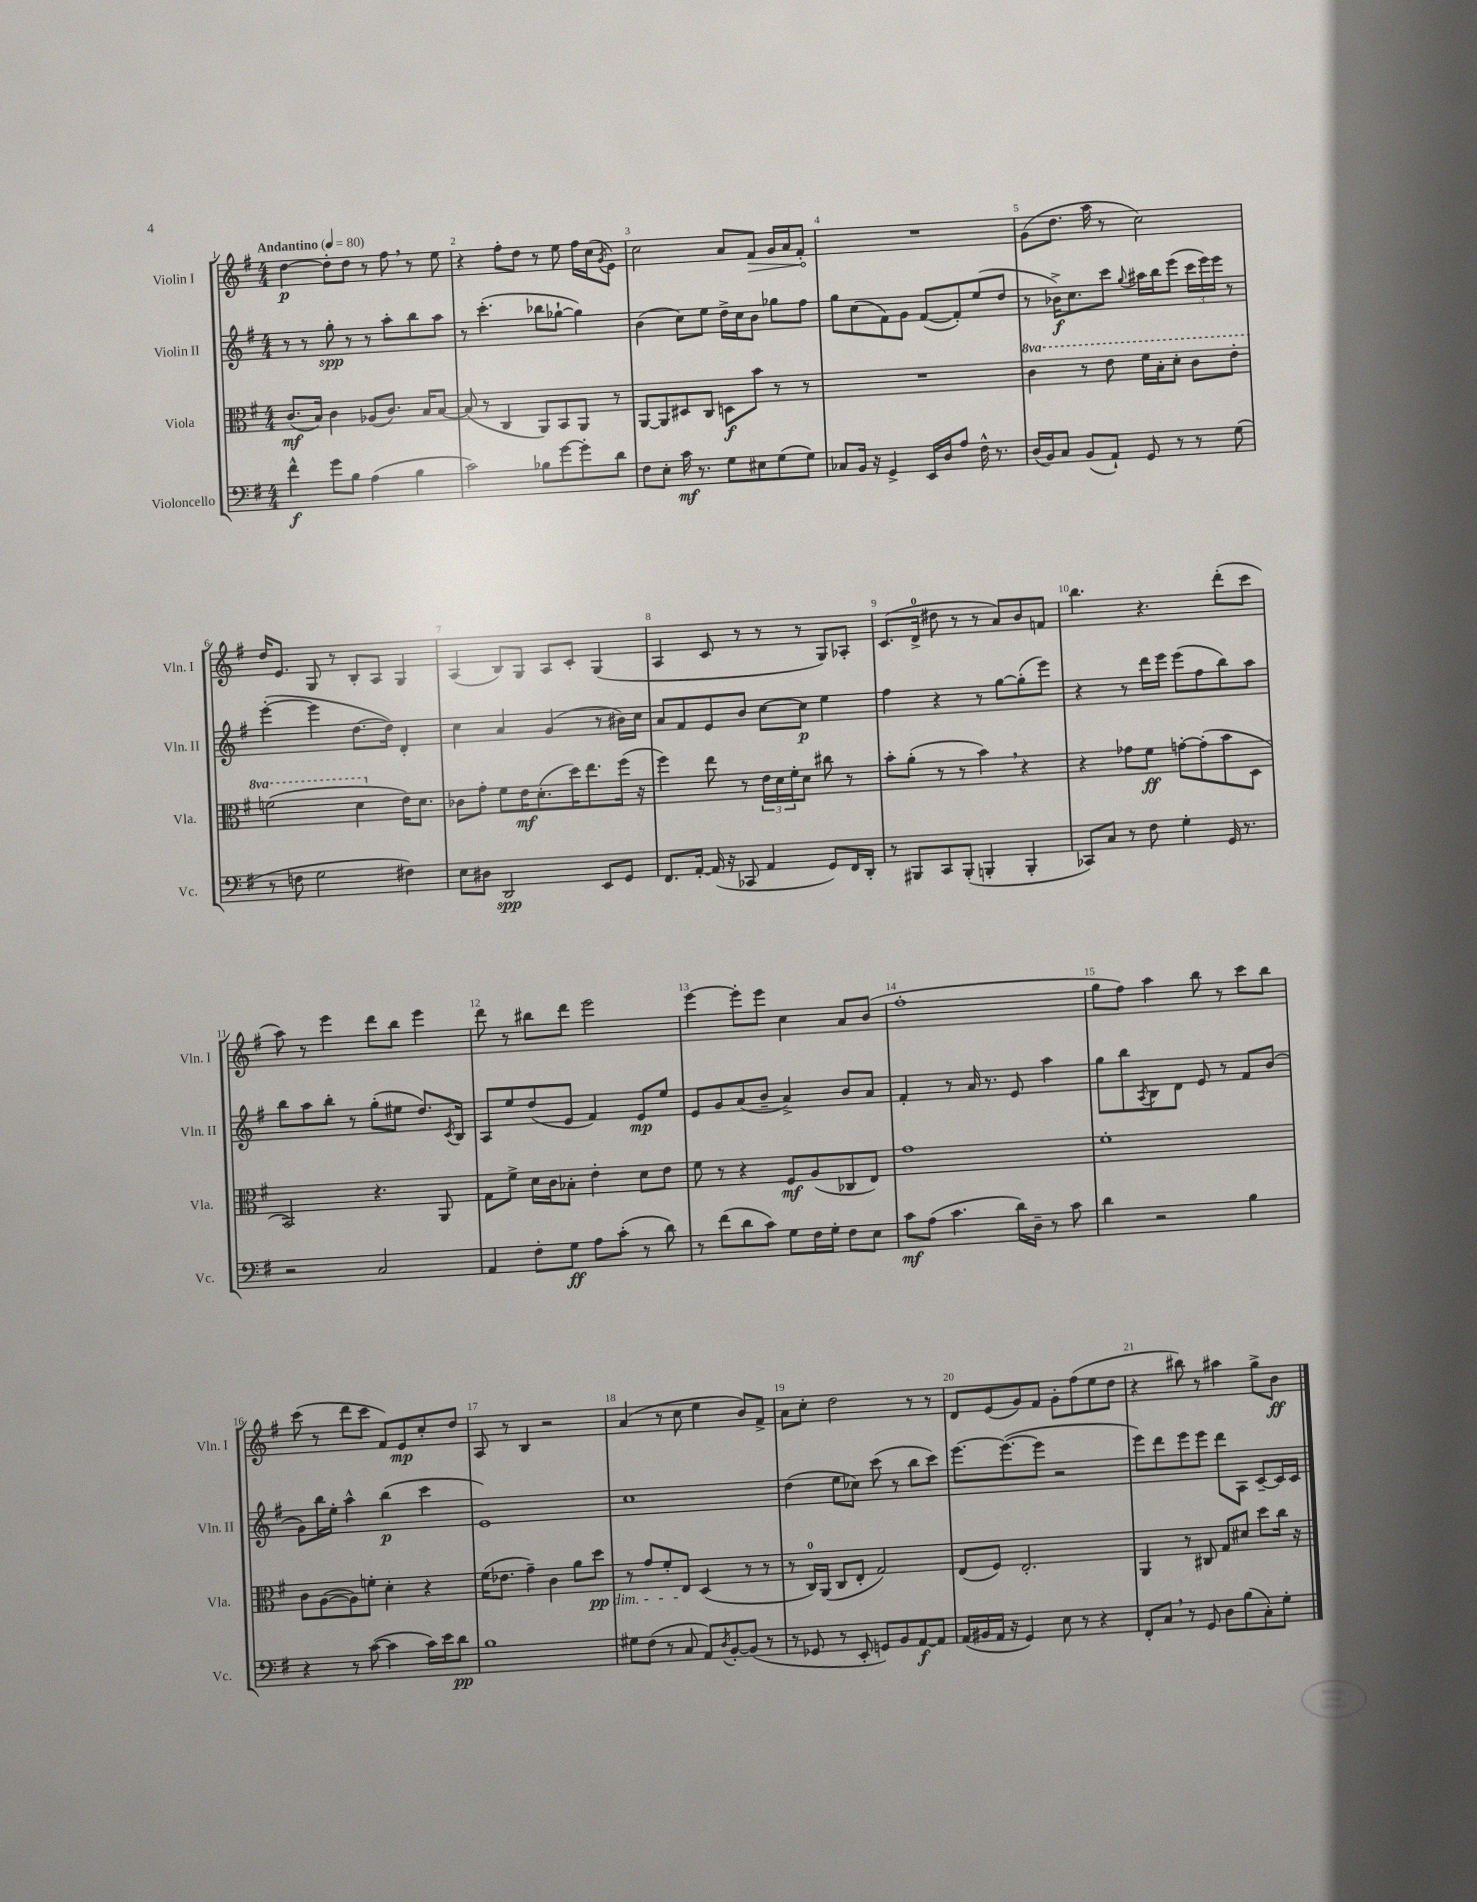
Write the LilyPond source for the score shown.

<<
\new StaffGroup <<
\new Staff = "s0" \with { instrumentName = "Violin I" shortInstrumentName = "Vln. I" } {
    \clef treble \key g \major \numericTimeSignature \time 4/4 \tempo "Andantino" 4 = 80
    d''4~\p d''8-. d''8 r8 fis''8 \breathe r8 e''8 |
    r4 fis''8-. d''8 r8 e''8 fis''16 c''16( \acciaccatura { g'8 } e'8) |
    c''2 a'8 \once \override Hairpin.circled-tip = ##t fis'8\> g'16 a'16 fis'8-.\! |
    R1 |
    g'8( d''8. a''16 r8 c''2) |
    d''16 e'8. g8 r8 b8-. a8 g4 |
    a4( b8) g8 a8 c'8-. g4( |
    a4 c'8 r8 r8 r8 g8) aes8-. |
    c'8.( d'16-0-> dis''8 r8 r8 a'8) b'8 f'8 |
    b''4. r4. d'''8-.( c'''8 |
    a''8) r8 e'''4 d'''8 b''8 e'''4 |
    d'''8 r8 bis''8 d'''8 e'''2 |
    e'''4~ e'''8-. e'''8 c''4 a'8 b'8( |
    fis''1-. |
    g''8 fis''8) a''4 b''8 r8 c'''8 b''8 |
    c'''8( r8 d'''8 c'''8 fis'8) e'8\mp c''8-. d''8 |
    a8 r8 b4 r2 |
    a'4( r8 c''8 e''4 b'8) fis'8-> |
    a'8 c''8-. d''2 r8 r8 |
    d'8 e'8( g'8) fis'8 g'8-. fis''8( e''8 d''8 |
    r4 bis''8) r8 ais''4 g''8-> b'8\ff \bar "|." |
}
\new Staff = "s1" \with { instrumentName = "Violin II" shortInstrumentName = "Vln. II" } {
    \clef treble \key g \major \numericTimeSignature \time 4/4
    r8 r8 g''8-.\spp r8 r8 a''8-. b''8 a''8 |
    r8 c'''4.-.( bes''8 ges''8~-! ges''4) |
    b'4( c''8) e''8 d''16-> c''16 b'8 ges''8 fis''8 |
    g''8 c''8( fis'8) g'8 fis'8~( fis'8-.) e''8( d''8 |
    r8 bes'16->\f) c''8. c'''8 \appoggiatura { g''8 } ais''16 b''16 e'''8( \tuplet 3/2 { c'''16 e'''16) e'''16 } r8 |
    e'''4~-.( e'''4 d''8.~ d''16) d'4-. |
    c''4 a'4 g'4( r8 bis'16) c''16 |
    a'8 fis'8 e'8 b'8 c''8~ c''8\p e''4 |
    fis''4 r4 r8 g''8~ g''8-.( e'''8) |
    r4 r8 d'''16 e'''16 e'''8( fis''8 b''8) a''8 |
    b''8 a''8 b''8-. r8 g''8-.( eis''8 d''8.) \acciaccatura { c'8 } b16 |
    a8 e''8 d''8( e'8 fis'4) e'8\mp e''8 |
    e'8 g'8 a'8( b'8-- a'4->) b'8 a'8 |
    fis'4-. r8 a'16 r8. e'8 a''4 |
    g''8 b''8 \acciaccatura { a8 } b8 d'8 e'8 r8 fis'8 b'8( |
    g'8) b''16 e''16-. a''4-^ b''4\p( c'''4 |
    e'1) |
    c''1 |
    d''4( e''8 ces''8) c'''8( r8 b''8 c'''8) |
    e'''8.~ e'''8.~( e'''8 r2 |
    e'''8) d'''8 e'''8 e'''8 d'''8 a8 c'8~-- c'16 c'16 \bar "|." |
}
\new Staff = "s2" \with { instrumentName = "Viola" shortInstrumentName = "Vla." } {
    \clef alto \key g \major \numericTimeSignature \time 4/4 \set Staff.ottavationMarkups = #ottavation-simple-ordinals
    c'8.\mf( b16) c'4 aes8( c'8.) b16 b8~ |
    b8( r8 c4 a,8) b,8 a,8 r8 |
    a,8~ a,8 dis8 c8 d8\f b'8 r8 r8 |
    R1 |
    \ottava #1 c''4 r8 e''8 fis''16 b'16-. d''8-. c''8 e''8-. |
    f''2( d''4 \ottava #0 e'16) d'8. |
    ces'8 g'8-. fis'8 e'16\mf d'8.-.( d''16) e''8. fis''16( r16 |
    fis''4) e''8 r8 \tuplet 3/2 { e'16 d'16 fis'16-. } d'8 cis''8 r8 |
    b'8-. a'8-.( r8 r8 b'4) \breathe r4 |
    r4 ges'8 fis'8\ff g'8~-. g'8-.( b'8 d8 |
    b,2) r4. a,8 |
    g8 fis'8-> d'16 c'16 bes8-. e'4-. d'8 e'8 |
    fis'8 r8 r4 fis8\mf a8( ces8 e8) |
    g'1 |
    fis'1-. |
    c'8 a8~( a8) f'8-. d'4-. r4 |
    fis'16( ees'8. g'4--) c'4 a'8 d''8\pp\dim |
    r8 g'8 fis'8-. e8\! d4( r8 r8 |
    r8 c16-0) a,16( c8 e8-. g2) |
    e8( fis8) e2.-. |
    a,4 r8 cis8 g8 dis'8 d''8 c''16 r16 \bar "|." |
}
\new Staff = "s3" \with { instrumentName = "Violoncello" shortInstrumentName = "Vc." } {
    \clef bass \key g \major \numericTimeSignature \time 4/4
    fis'4-^\f g'8 b8 a4( b4 |
    c'2) bes8 g'8~ g'8-. d'8 |
    fis8 e8-. c'16\mf r8. g8 eis8 g8( g8) |
    ces8 b,16 r16 g,4-> e,16 d16 a8 fis16-^ r8. |
    d16( b,16) c8 b,8( a,8-!) g,8 r8 r8 g8( |
    r8 f8 g2 fis4) |
    e8 dis8 d,2\spp e,8 g,8 |
    fis,8. a,16~-. a,16( r16 ces,8 a,4 g,8) fis,16 d,16-. |
    r8 bis,,8 c,8 bis,,8-.( b,,4-. b,,4-. |
    ces,8) c8 r8 fis8 g4-. g,16 r8. |
    r2 c2 |
    a,4 fis8-. g8\ff a8 c'8-.( r8 d'8) |
    r8 fis'8( d'8 c'8) g8 fis16 g16-. fis8 e8 |
    c'8\mf a8( c'4. d'16) d16-- r8 c'8 |
    d'4 r2 b4 |
    r4 r8 c'8~( c'4 c'16) e'16 d'8\pp |
    b1 |
    gis8 fis8( r8 c8 a,8) \acciaccatura { d8 } b,8~-. b,8( r8 |
    r8 ges,8 r8 e,8-. g,8) b,8 a,8~\f a,8 |
    a,16( bis,16 a,16 r16 g,4) e8 r8 r4 |
    fis,8-. c8 \breathe r8 g,8 d8 b8( c8-.) g8-. \bar "|." |
}
>>
>>
\layout { \context { \Score \override BarNumber.break-visibility = ##(#f #t #t) barNumberVisibility = #all-bar-numbers-visible } }
